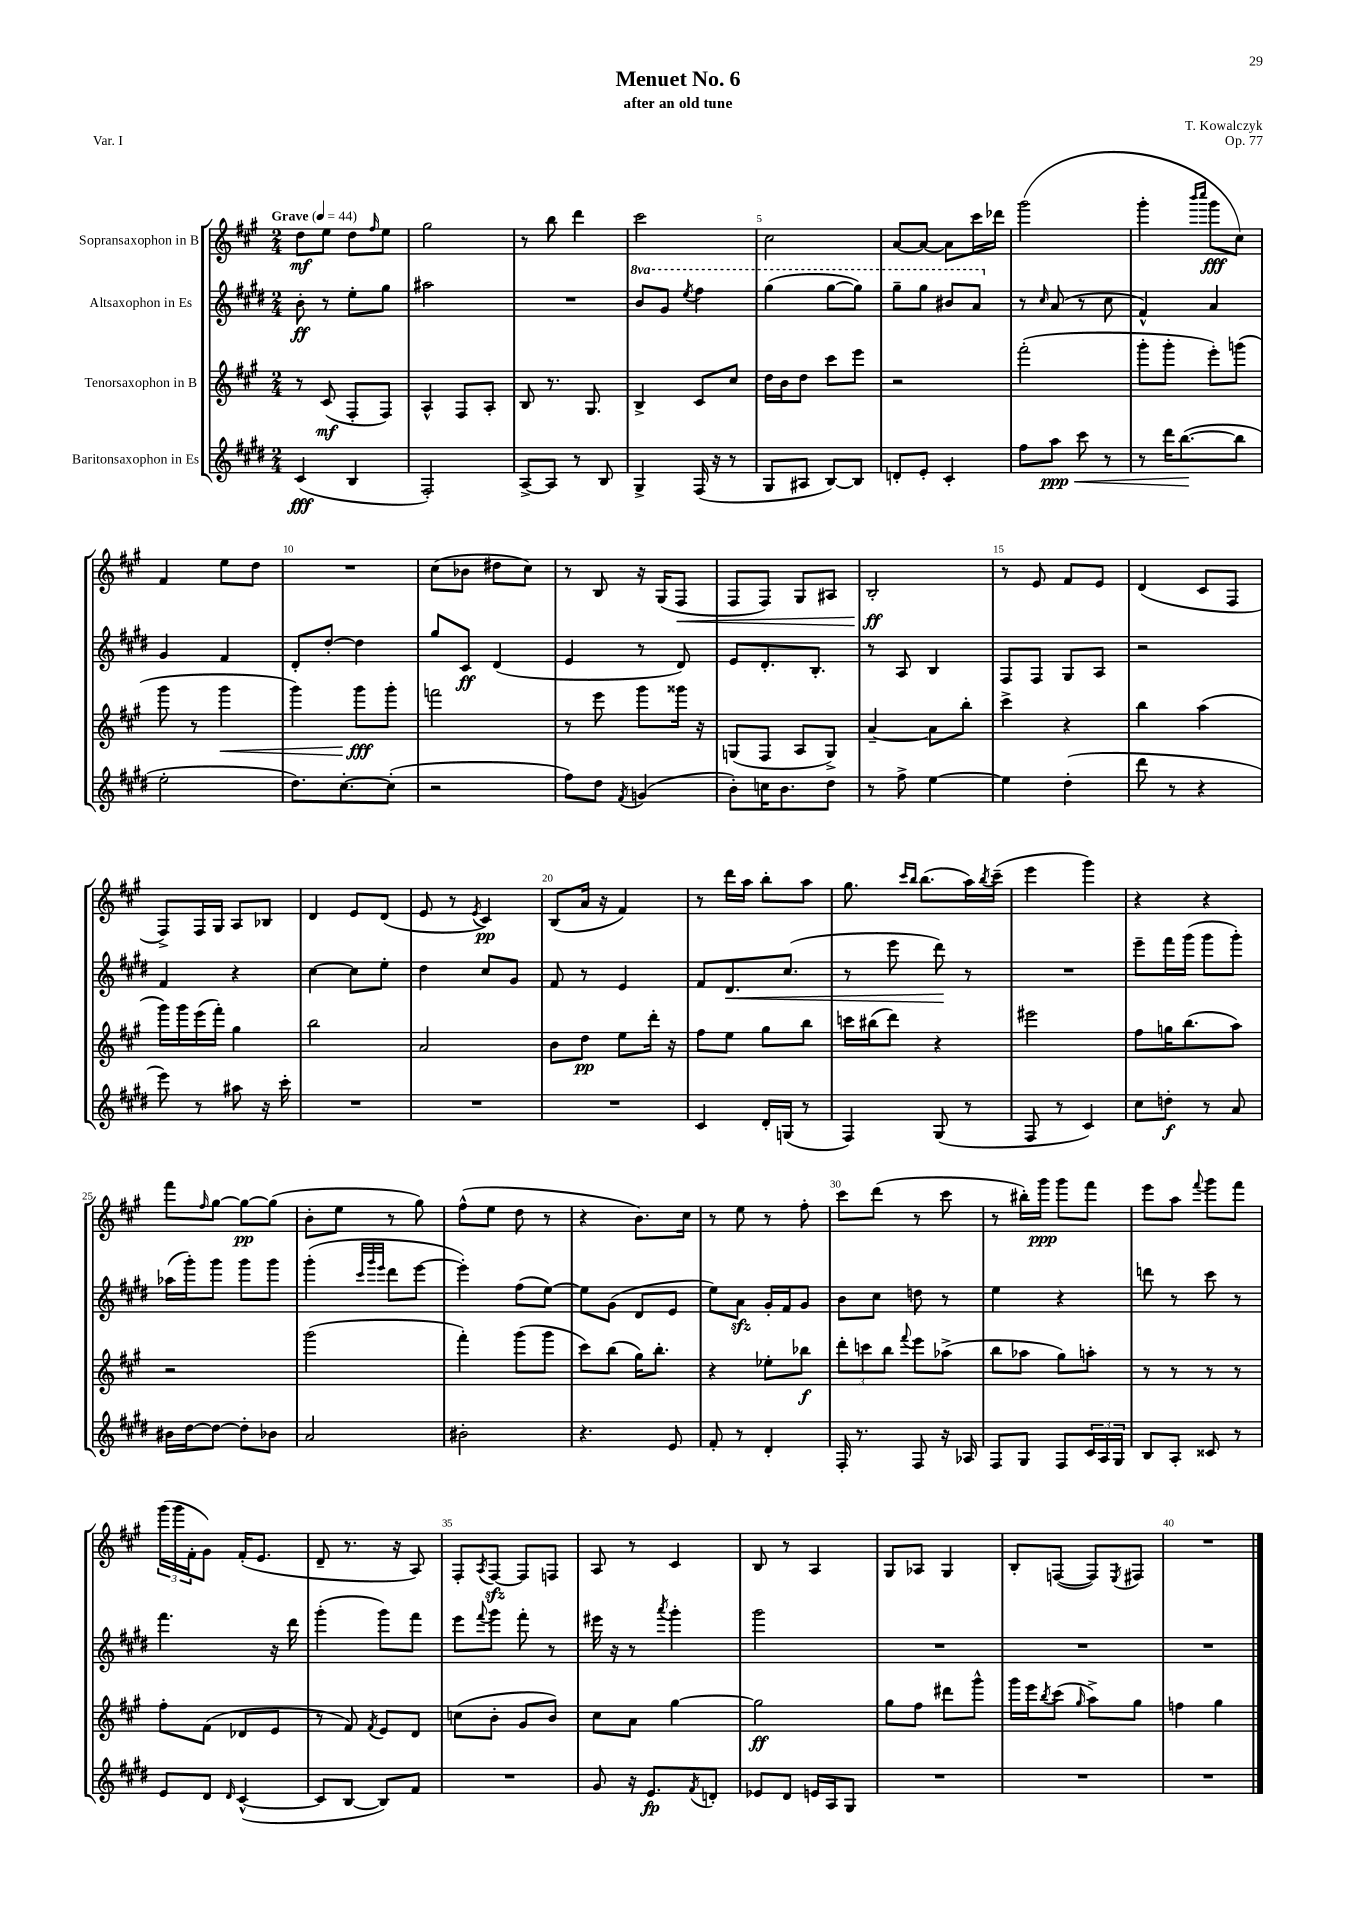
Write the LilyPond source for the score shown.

\header { title = "Menuet No. 6" composer = "T. Kowalczyk" subtitle = "after an old tune" opus = "Op. 77" piece = "Var. I" }
<<
\new StaffGroup <<
\new Staff = "s0" \with { instrumentName = "Sopransaxophon in B" } {
    \clef treble \key a \major \numericTimeSignature \time 2/4 \tempo "Grave" 4 = 44
    d''8\mf e''8 d''8 \grace { fis''16 } e''8 |
    gis''2 |
    r8 b''8 d'''4 |
    cis'''2 |
    cis''2 |
    a'8~ a'8~ a'8 cis'''16 des'''16 |
    gis'''2( |
    gis'''4-. \grace { b'''16 cis''''16 } gis'''8\fff cis''8) |
    fis'4 e''8 d''8 |
    R2 |
    cis''8( bes'8 dis''8 cis''8) |
    r8 b8 r16 gis16( fis8\< |
    fis8 fis8) gis8 ais8 |
    b2-.\ff\! |
    r8 e'8 fis'8 e'8 |
    d'4( cis'8 fis8 |
    fis8->) fis16 gis16 a8 bes8 |
    d'4 e'8 d'8( |
    e'8 r8 \acciaccatura { e'8 } cis'4\pp) |
    b8( a'16 r16 fis'4) |
    r8 d'''16 a''16 b''8-. a''8 |
    gis''8. \grace { cis'''16 b''16 } b''8.( a''16) \acciaccatura { b''8 } cis'''16--( |
    e'''4 gis'''4) |
    r4 r4 |
    fis'''8 \grace { fis''16 } gis''8~ gis''8~\pp gis''8( |
    b'8-. e''8 r8 gis''8) |
    fis''8-^( e''8 d''8 r8 |
    r4 b'8.) cis''16 |
    r8 e''8 r8 fis''8-. |
    cis'''8 d'''8( r8 cis'''8 |
    r8 bis''16-.) gis'''16\ppp gis'''8 fis'''8 |
    e'''8 a''8 \appoggiatura { fis'''8 } gis'''8 fis'''8 |
    \tuplet 3/2 { gis'''16( gis'''16 fis'16-. } gis'8) fis'16-.( e'8. |
    d'8-- r8. r16 a8) |
    fis8-. \acciaccatura { a8 } fis8~\sfz fis8 f8 |
    a8 r8 cis'4 |
    b8 r8 a4 |
    gis8 aes8 gis4 |
    b8-. f8~( f8) \acciaccatura { e8 } fis8 |
    R2 \bar "|." |
}
\new Staff = "s1" \with { instrumentName = "Altsaxophon in Es" } {
    \clef treble \key e \major \numericTimeSignature \time 2/4 \set Staff.ottavationMarkups = #ottavation-simple-ordinals
    b'8-.\ff r8 e''8-. gis''8 |
    ais''2 |
    R2 |
    \ottava #1 b''8 gis''8 \acciaccatura { e'''8 } fis'''4 |
    gis'''4( gis'''8~ gis'''8) |
    gis'''8-- gis'''8 bis''8 a''8 \ottava #0 |
    r8 \grace { cis''16 } a'8( r8 cis''8 |
    fis'4-^) a'4 |
    gis'4 fis'4 |
    dis'8-. dis''8~-. dis''4 |
    gis''8 cis'8\ff dis'4( |
    e'4 r8 dis'8) |
    e'8 dis'8.-. b8.-. |
    r8 a8 b4 |
    fis8 fis8 gis8 a8 |
    r2 |
    fis'4 r4 |
    cis''4~ cis''8 e''8-. |
    dis''4 cis''8 gis'8 |
    fis'8 r8 e'4 |
    fis'8 dis'8.\< cis''8.( |
    r8 e'''8 dis'''8\!) r8 |
    R2 |
    e'''8-- fis'''16 gis'''16( gis'''8 gis'''8-.) |
    aes''16( gis'''16-.) gis'''8 gis'''8 gis'''8 |
    gis'''4-.( \grace { cis'''32 gis'''32 e'''32 } dis'''8 e'''8~ |
    e'''4-.) fis''8( e''8~) |
    e''8 gis'8( dis'8 e'8 |
    e''8) a'8\sfz gis'16-. fis'16 gis'8 |
    b'8 cis''8 d''8 r8 |
    e''4 r4 |
    d'''8 r8 cis'''8 r8 |
    fis'''4. r16 dis'''16 |
    gis'''4-.( gis'''8) fis'''8 |
    e'''8 \appoggiatura { fis'''8 } gis'''8 fis'''8-. r8 |
    eis'''16 r16 r8 \acciaccatura { a'''8 } gis'''4-. |
    gis'''2 |
    R2 |
    R2 |
    R2 \bar "|." |
}
\new Staff = "s2" \with { instrumentName = "Tenorsaxophon in B" } {
    \clef treble \key a \major \numericTimeSignature \time 2/4
    r8 cis'8\mf( fis8-. fis8) |
    a4-^ fis8 a8-. |
    b8 r8. gis8. |
    b4-> cis'8 cis''8 |
    d''16 b'16 d''8 cis'''8 e'''8 |
    r2 |
    fis'''2-.( |
    gis'''8-. gis'''8-. e'''8-.) g'''8( |
    gis'''8 r8 gis'''4\< |
    gis'''4) gis'''8\fff\! gis'''8-. |
    f'''2 |
    r8 e'''8 gis'''8 gisis'''16 r16 |
    g8( fis8 a8 g8->) |
    a'4~-- a'8 b''8-. |
    cis'''4-> r4 |
    b''4 a''4( |
    gis'''16) gis'''16 e'''16( fis'''16-.) gis''4 |
    b''2 |
    a'2 |
    b'8 d''8\pp e''8 d'''16-. r16 |
    fis''8 e''8 gis''8 b''8 |
    c'''16 bis''16( d'''8) r4 |
    eis'''2 |
    fis''8 g''16 b''8.( a''8) |
    r2 |
    gis'''2( |
    fis'''4-.) gis'''8( gis'''8 |
    cis'''8) b''8( gis''16) b''8.-. |
    r4 ees''8-. bes''8\f |
    \tuplet 3/2 { d'''8-. c'''8 b''8 } \appoggiatura { fis'''8 } e'''8 aes''8->( |
    b''8 aes''8 gis''8) a''8-. |
    r8 r8 r8 r8 |
    fis''8-. fis'8( des'8 e'8 |
    r8 fis'8) \acciaccatura { fis'8 } e'8 d'8 |
    c''8( b'8-. gis'8 b'8) |
    cis''8 a'8 gis''4~ |
    gis''2\ff |
    gis''8 fis''8 dis'''8 gis'''8-^ |
    gis'''16 e'''16 \acciaccatura { b''8 } cis'''8( \grace { gis''16 } a''8->) gis''8 |
    f''4 gis''4 \bar "|." |
}
\new Staff = "s3" \with { instrumentName = "Baritonsaxophon in Es" } {
    \clef treble \key e \major \numericTimeSignature \time 2/4
    cis'4\fff( b4 |
    fis2-.) |
    a8~-> a8 r8 b8 |
    gis4-> fis16( r16 r8 |
    gis8 ais8 b8~) b8 |
    d'8-. e'8-. cis'4-. |
    fis''8 a''8\ppp\< cis'''8 r8 |
    r8 dis'''16 b''8.~\!( b''8 |
    e''2-. |
    dis''8.) cis''8.~-. cis''8-.( |
    r2 |
    fis''8) dis''8 \acciaccatura { fis'8 } g'4( |
    b'8-.) c''16 b'8. dis''8 |
    r8 fis''8-> e''4~ |
    e''4 dis''4-.( |
    dis'''8 r8 r4 |
    e'''8) r8 ais''8 r16 cis'''16-. |
    R2 |
    R2 |
    R2 |
    cis'4 dis'16-. g16( r8 |
    fis4) gis8( r8 |
    fis8 r8 cis'4) |
    cis''8 d''8-.\f r8 a'8 |
    bis'16 dis''16~ dis''8~ dis''8-. bes'8 |
    a'2 |
    bis'2-. |
    r4. e'8 |
    fis'8-. r8 dis'4-. |
    fis16-. r8. fis8 r16 aes16 |
    fis8 gis8 fis8 \tuplet 3/2 { cis'16 a16 gis16 } |
    b8 a8-. cisis'8 r8 |
    e'8 dis'8 \grace { dis'16 } cis'4~-^( |
    cis'8 b8~ b8) fis'8 |
    R2 |
    gis'8 r16 e'8.\fp \acciaccatura { fis'8 } d'8-. |
    ees'8 dis'8 e'16 a16 gis8 |
    R2 |
    R2 |
    R2 \bar "|." |
}
>>
>>
\layout { \context { \Score \override BarNumber.break-visibility = ##(#f #t #t) barNumberVisibility = #(every-nth-bar-number-visible 5) } }
